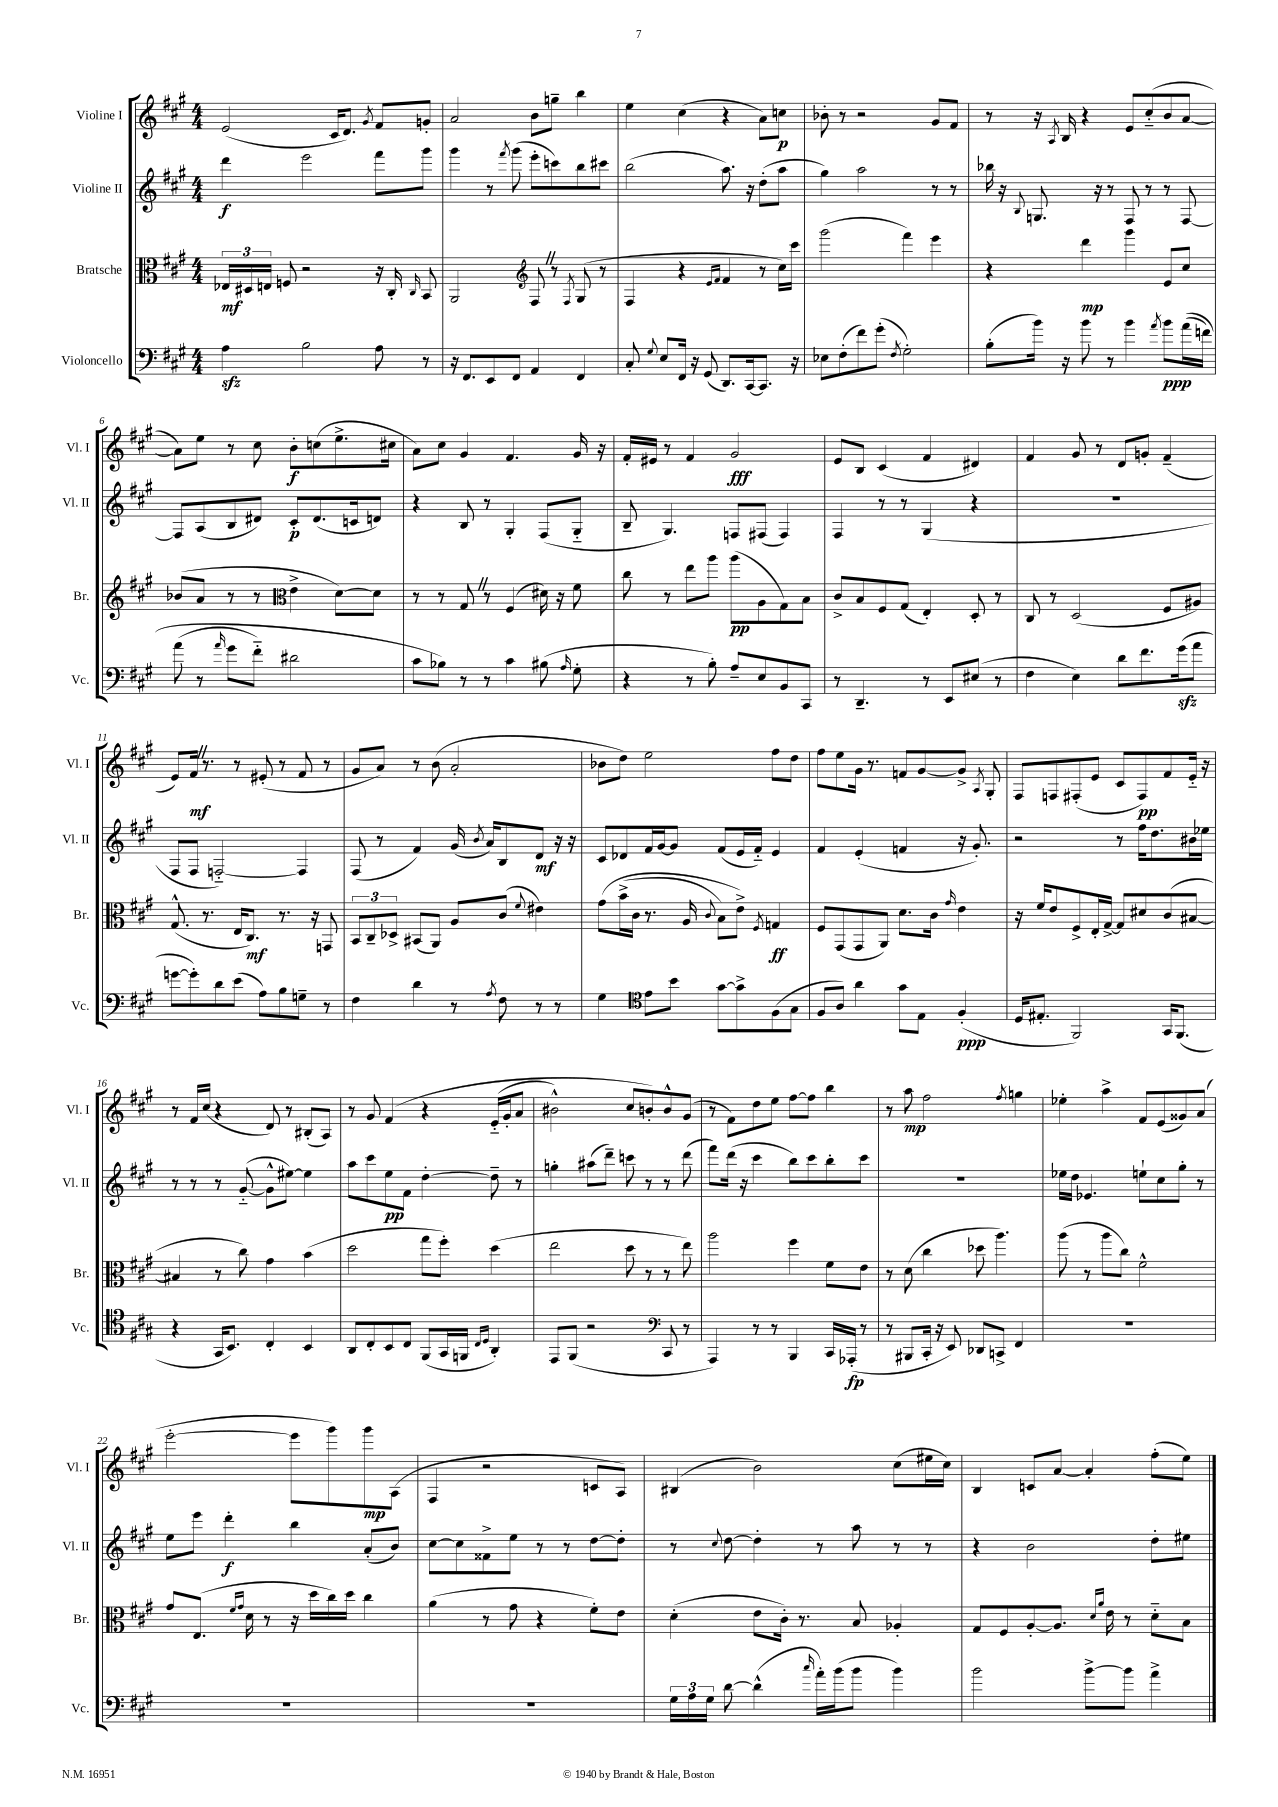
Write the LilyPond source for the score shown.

<<
\new StaffGroup <<
\new Staff = "s0" \with { instrumentName = "Violine I" shortInstrumentName = "Vl. I" } {
    \clef treble \key a \major \numericTimeSignature \time 4/4
    \autoBeamOff e'2( cis'16[ d'8.]) \acciaccatura { gis'8 } fis'8[ g'8]-. |
    a'2 b'8[ g''8]-- b''4 |
    e''4 cis''4( r4 a'8[) c''8]\p |
    bes'8-. r8 r2 gis'8[ fis'8] |
    r8 r16 \acciaccatura { a8 } b16 r4 e'8[ cis''8-_( b'8 a'8]~ |
    a'8[) e''8] r8 cis''8 b'8[-.\f c''8( e''8.-> cis''16] |
    a'8[) cis''8] gis'4 fis'4. gis'16 r16 |
    fis'16[-. eis'16] r8 fis'4 gis'2\fff |
    e'8[ b8] cis'4( fis'4 dis'4) |
    fis'4 gis'8 r8 d'8[ g'8]-. fis'4--( |
    e'8[) fis'16]\mf \once \override BreathingSign.text = \markup { \musicglyph "scripts.caesura.straight" } \breathe r8. r8 eis'8-.( r8 fis'8 r8 |
    gis'8[ a'8]) r8 b'8( a'2-. |
    bes'8[ d''8]) e''2 fis''8[ d''8] |
    fis''8[ e''8 gis'16] r8. f'8[ gis'8~ gis'8]-> \acciaccatura { a8 } gis8-. |
    fis8[ f8 fis8-.( e'8] cis'8[ fis8\pp) fis'8 e'16]-_ r16 |
    r8 fis'16[ cis''16]( r4 d'8) r8 bis8[-.( a8]) |
    r8 gis'8 fis'4\( r4 e'16[-_( gis'16-. a'8] |
    bis'2-^) cis''8[ b'8-.\) b'8-^ gis'8]( |
    r8 fis'8[) d''8 e''8] fis''8[~ fis''8] b''4 |
    r8 a''8\mp fis''2 \acciaccatura { fis''8 } g''4 |
    ees''4-. a''4-> fis'8[ e'8( gisis'8) a'8]( |
    e'''2~-. e'''8[ gis'''8) gis'''8\mp a8]( |
    fis4 r2 c'8[ a8]) |
    bis4( b'2) cis''8[( eis''16 cis''16]) |
    b4 c'8[ a'8]~ a'4-. fis''8[-.( e''8]) \bar "|." |
}
\new Staff = "s1" \with { instrumentName = "Violine II" shortInstrumentName = "Vl. II" } {
    \clef treble \key a \major \numericTimeSignature \time 4/4
    \autoBeamOff d'''4\f e'''2 fis'''8[ gis'''8] |
    gis'''4 r8 \acciaccatura { fis'''8 } gis'''8( e'''8[-. c'''8) b''8 cis'''8] |
    b''2( a''8.) r16 d''8[-.( a''8] |
    gis''4) a''2 r8 r8 |
    bes''16 r16 \appoggiatura { b8 } g8. r16 r8 fis8 r8 r8 fis8~ |
    fis8[ a8( b8 dis'8]) cis'8[-.\p dis'8.( c'16 d'8]) |
    r4 b8 r8 gis4-. fis8[( gis8]-_ |
    b8-- gis4.) f8[ fis8]( fis4) |
    fis4 r8 r8 gis4( r4 |
    R1 |
    fis8[ fis8] f2~-_) f4 |
    fis8( r8 fis'4) gis'16( \acciaccatura { b'8 } a'16[) b8 d'8]\mf r16 r16 |
    cis'8[ des'8 fis'16 gis'16~ gis'8] fis'8[( e'16 fis'16]-_) e'4 |
    fis'4 e'4-.( f'4 r16 gis'8.-.) |
    r2 r8 fis''16[ d''8. bis'16 ees''16] |
    r8 r8 r8 gis'8~-_( gis'8[-^ eis''8]~) eis''4 |
    a''8[ cis'''8 e''8\pp fis'8] d''4~-. d''8-- r8 |
    g''4-. ais''8[( d'''8]--) c'''8 r8 r8 d'''8( |
    fis'''8[) d'''16]( r16 cis'''4 b''8[) cis'''8 b''8-. cis'''8] |
    R1 |
    ees''16[ d''16] ees'4. e''8[-! cis''8 gis''8]-. r8 |
    e''8[ e'''8] d'''4-.\f b''4 a'8[-.( b'8]) |
    cis''8[~ cis''8 fisis'8-> e''8] r8 r8 d''8[~ d''8]-. |
    r8 \appoggiatura { cis''8 } d''8~ d''4-. r8 a''8 r8 r8 |
    r4 b'2 d''8[-. eis''8] \bar "|." |
}
\new Staff = "s2" \with { instrumentName = "Bratsche" shortInstrumentName = "Br." } {
    \clef alto \key a \major \numericTimeSignature \time 4/4
    \autoBeamOff \tuplet 3/2 { ees16[\mf dis16 e16] } f8 r2 r16 cis16-. \grace { cis16 } b,8 |
    a,2 \clef treble fis8 \once \override BreathingSign.text = \markup { \musicglyph "scripts.caesura.straight" } \breathe r8 \acciaccatura { fis8 } gis8( r8 |
    fis4 r4 \grace { e'16[ fis'16] } fis'4 r8 cis''16[) cis'''16] |
    gis'''2( fis'''4) e'''4 |
    r4 d'''4\mp gis'''4 e'8[ cis''8] |
    bes'8[( a'8] r8 r8 \clef alto e'4-> d'8[~) d'8] |
    r8 r8 gis8 \once \override BreathingSign.text = \markup { \musicglyph "scripts.caesura.straight" } \breathe r8 fis4( dis'16) r16 fis'8 |
    cis''8 r8 e''8[ a''8] a''8[\pp( a8 gis8) b8] |
    cis'8[-> b8 fis8 gis8]( e4-.) d8-. r8 |
    cis8 r8 d2( fis8[ ais8]) |
    gis8.-^( r8. e16[ cis8.]\mf) r8. r16 g,8 |
    \tuplet 3/2 { b,8[ cis8-- des8]-> } bis,8[( a,8]) a8[ cis'8]( \appoggiatura { fis'8 } eis'4) |
    gis'8[\( b'16->( cis'16] r8. a16 \appoggiatura { cis'8 } b8[) e'8]->\) \acciaccatura { fis8 } g4\ff |
    fis8[ gis,8( gis,8 a,8]) d'8.[ cis'16] \grace { gis'16 } e'4 |
    r16 fis'16[ e'8 fis8-> e16-. gis16]~-> gis8[ dis'8 cis'8( bis8]~ |
    bis4 r8 cis''8) gis'4 b'4( |
    d''2 gis''8[ fis''8]-.) d''4( |
    e''2 d''8 r8 r8 e''8) |
    a''2 fis''4 fis'8[ e'8] |
    r8 d'8( cis''4 des''8 a''4.) |
    a''8( r8 a''8[ cis''8]) fis'2-^ |
    gis'8[ e8.]( \grace { fis'16[ gis'16] } d'16 r8 r16 d''16[ cis''16) d''16] cis''4 |
    a'4( r8 gis'8 r4 fis'8[-.) e'8] |
    d'4-.( e'8[ cis'16]-.) r8. b8 aes4-. |
    gis8[ fis8 a8~-. a8.] \grace { d'16[ a'16] } e'16 r8 d'8[-_ b8] \bar "|." |
}
\new Staff = "s3" \with { instrumentName = "Violoncello" shortInstrumentName = "Vc." } {
    \clef bass \key a \major \numericTimeSignature \time 4/4
    \autoBeamOff a4\sfz b2 a8 r8 |
    r16 fis,8.[ e,8 fis,8] a,4 fis,4 |
    cis8-. \appoggiatura { gis8 } e8[ fis,16] r16 gis,8( d,8.[) cis,16~ cis,8.] r16 |
    ees8[ fis8-.( fis'8) gis'8]-.( \acciaccatura { fis8 } gis2-.) |
    b8[-.( b'16]) r16 b'8 r8 b'4 \acciaccatura { a'8 } b'8[\ppp a'16(\( f'16]) |
    a'8( r8 \grace { a'16 } gis'8[ fis'8]-_) dis'2 |
    cis'8[ bes8]\) r8 r8 cis'4 bis8( \grace { a16 } gis8-. |
    r4 r8 b8-.) a8[-- e8 b,8 cis,8] |
    r8 d,4.-- r8 e,8[ eis8]( r8 |
    fis4 e4) d'8[ fis'8. gis'16\sfz( a'8] |
    g'8[~ g'8-.) d'8 e'8]( a8[) b8 g8]-- r8 |
    fis4 d'4 r8 \acciaccatura { a8 } fis8 r8 r8 |
    gis4 \clef tenor e'8[ b'8] gis'8[~ gis'8-> fis8( gis8] |
    fis8[ a8]) a'4 gis'8[ e8] fis4-.\ppp( |
    d16[ eis8.]-. fis,2) gis,16[ fis,8.]( |
    r4 gis,16[ b,8.]) cis4-. b,4 |
    a,8[ cis8-. b,8 cis8] fis,8[( gis,16 f,16] \grace { cis16[ d16] } a,4-.) |
    e,8[ fis,8]( r2 \clef bass cis,8 r8 |
    a,,4) r8 r8 b,,4 cis,16[ aes,,16]-.\fp( r8 |
    r8 bis,,8[ cis,16]-. r16 e,8) des,8[ c,8]-> fis,4 |
    R1 |
    R1 |
    R1 |
    \tuplet 3/2 { gis16[ a16 gis16] } d'8~ d'4-^( \grace { cis''16 } a'16[-.) b'16( b'8] b'4) |
    b'2 b'8[~-> b'8] a'4-> \bar "|." |
}
>>
>>
